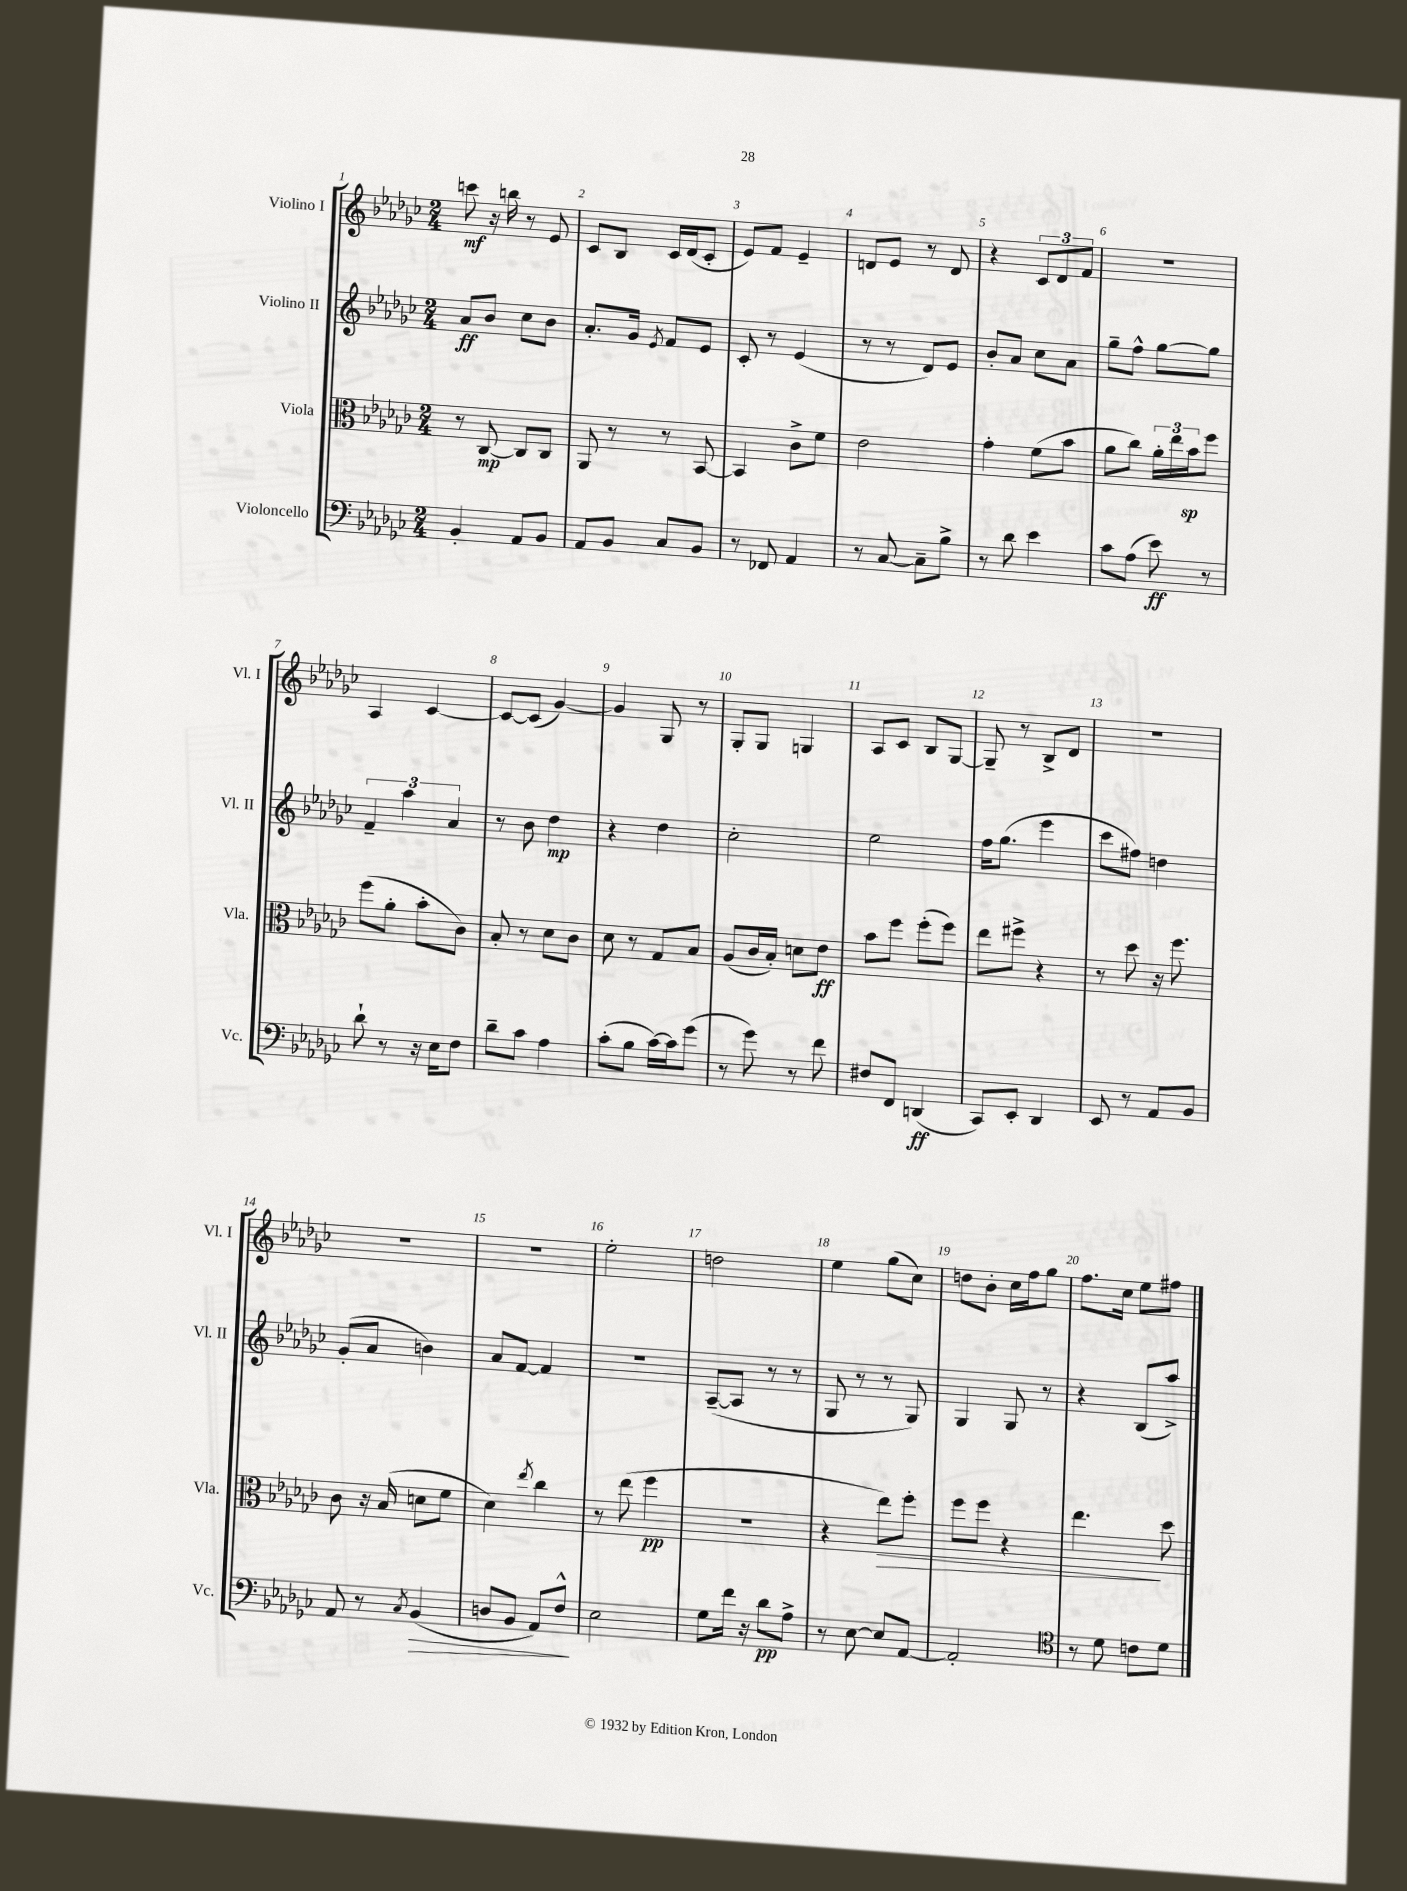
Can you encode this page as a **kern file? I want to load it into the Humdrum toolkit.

**kern	**kern	**kern	**kern
*staff4	*staff3	*staff2	*staff1
*clefF4	*clefC3	*clefG2	*clefG2
*k[b-e-a-d-g-c-]	*k[b-e-a-d-g-c-]	*k[b-e-a-d-g-c-]	*k[b-e-a-d-g-c-]
*M2/4	*M2/4	*M2/4	*M2/4
4BB-'/	8r	8a-/L	8ccc\
.	[8C-/	8b-/J	16r
.	.	.	16bb\
8AA-/L	8C-/]L	8cc-\L	8r
8BB-/J	8C-/J	8b-\J	8e-/
=	=	=	=
8AA-/L	8AA-/	8.a-'/L	8c-/L
8BB-/J	8r	.	8B-/J
.	.	16g-/Jk	.
.	.	8qe-/	.
8C-/L	8r	8f/L	16c-/LL
.	.	.	(16d-/J
8BB-/J	[8BB-/	8e-/J	8c-'/J
=	=	=	=
8r	4BB-/]	8c-'/	8e-/L)
8FF-/	.	8r	8f/J
4AA-/	8c-^\L	(4e-/	4e-~/
.	8f\J	.	.
=	=	=	=
8r	2e-\	8r	8d/L
[8C-/	.	8r	8e-/J
8C-~\]L	.	8d-/L)	8r
8B-^\J	.	8e-/J	8d/
=	=	=	=
8r	4g-'\	8b-'/L	4r
8d-\	.	8a-/J	.
4e-\	(8f\L	8cc-\L	12c-/L
.	.	.	12d-/
.	8b-\J	8a-\J	.
.	.	.	12f/J
=	=	=	=
8c-\L	8a-\L	8gg-~\L	2r
(8A-\J	8cc-\J)	8ff^^\J	.
8e-\)	24a-'\LL	[8gg-\L	.
.	24ee-\	.	.
.	24b-\J	.	.
8r	8ff\J	8gg-\]J	.
=	=	=	=
8d-`\	(8ff\L	6f~/	4A-/
8r	8a-'\J	.	.
.	.	6aa-\	.
16r	8b-'\L	.	[4c-/
16E-\LK	.	.	.
.	.	6a-/	.
8F\J	8c-\J)	.	.
=	=	=	=
8d-~\L	8B-'/	8r	8c-/_L
8c-\J	8r	8b-\	(8c-/]J
4A-\	8d-\L	4dd-\	[4g-/)
.	8c-\J	.	.
=	=	=	=
(8c-'\L	8d-\	4r	4g-/]
8B-\J	8r	.	.
[16c-\LL)	8G-/L	4dd-\	8G-/
16c-\]J	.	.	.
(8g-\J	8B-/J	.	8r
=	=	=	=
8r	(8A-/L	2cc-'\	8G-'/L
8g-\)	16c-/L	.	8G-/J
.	16B-'/JJ)	.	.
8r	8d\L	.	4G/
8f\	8e-\J	.	.
=	=	=	=
8F#/L	8b-\L	2ee-\	8A-/L
8FF/J	8ff\J	.	8c-/J
(4DD/	(8ff'\L	.	8B-/L
.	8ff\J)	.	[8G-/J
=	=	=	=
8CC-/L)	8ee-\L	16ff\LK	8G-~/]
.	.	(8.gg-\J	.
8EE-'/J	8ff#^\J	.	8r
4DD-/	4r	4eee-\	8B-^/L
.	.	.	8d-/J
=	=	=	=
8EE-/	8r	8ccc-\L	2r
8r	8dd-\	8ff#\J)	.
8AA-/L	16r	4dd\	.
.	8.ff\	.	.
8BB-/J	.	.	.
=	=	=	=
8AA-/	8c-\	(8g-'/L	2r
8r	16r	8a-/J	.
.	(16B-/	.	.
8qC-/	.	.	.
(4BB-/	8d\L	4b\)	.
.	8f\J	.	.
=	=	=	=
8D/L	4d-\)	8a-/L	2r
8BB-/J	.	[8f/J	.
.	8qee-/	.	.
8AA-/L)	4cc-\	4f/]	.
8F^^/J	.	.	.
=	=	=	=
2E-\	8r	2r	2ee-'\
.	(8ee-\	.	.
.	4ff\	.	.
=	=	=	=
8G-\L	2r	([8A-~/L	2dd\
16f\Jk	.	8A-/]J	.
16r	.	.	.
8d-\L	.	8r	.
8A-^\J	.	8r	.
=	=	=	=
8r	4r	8G-/	4ee-\
[8E-\	.	8r	.
8E-/]L	8ee-\L)	8r	(8gg-\L
[8AA-/J	8ff'\J	8G-/)	8cc-\J)
=	=	=	=
2AA-'/]	8ff\L	4G-/	8dd\L
.	8ff\J	.	8b-'\J
.	4r	8G-/	16cc-\LL
.	.	.	16ff\J
.	.	8r	8gg-\J
=	=	=	=
*clefC4	*	*	*
8r	4.ee-\	4r	8.ff\L
8d-\	.	.	.
.	.	.	16cc-\Jk
8c\L	.	(8B-/L	8ee-\L
8d-\J	8dd-\	8aa-^/J)	8ff#\J
==	==	==	==
*-	*-	*-	*-
